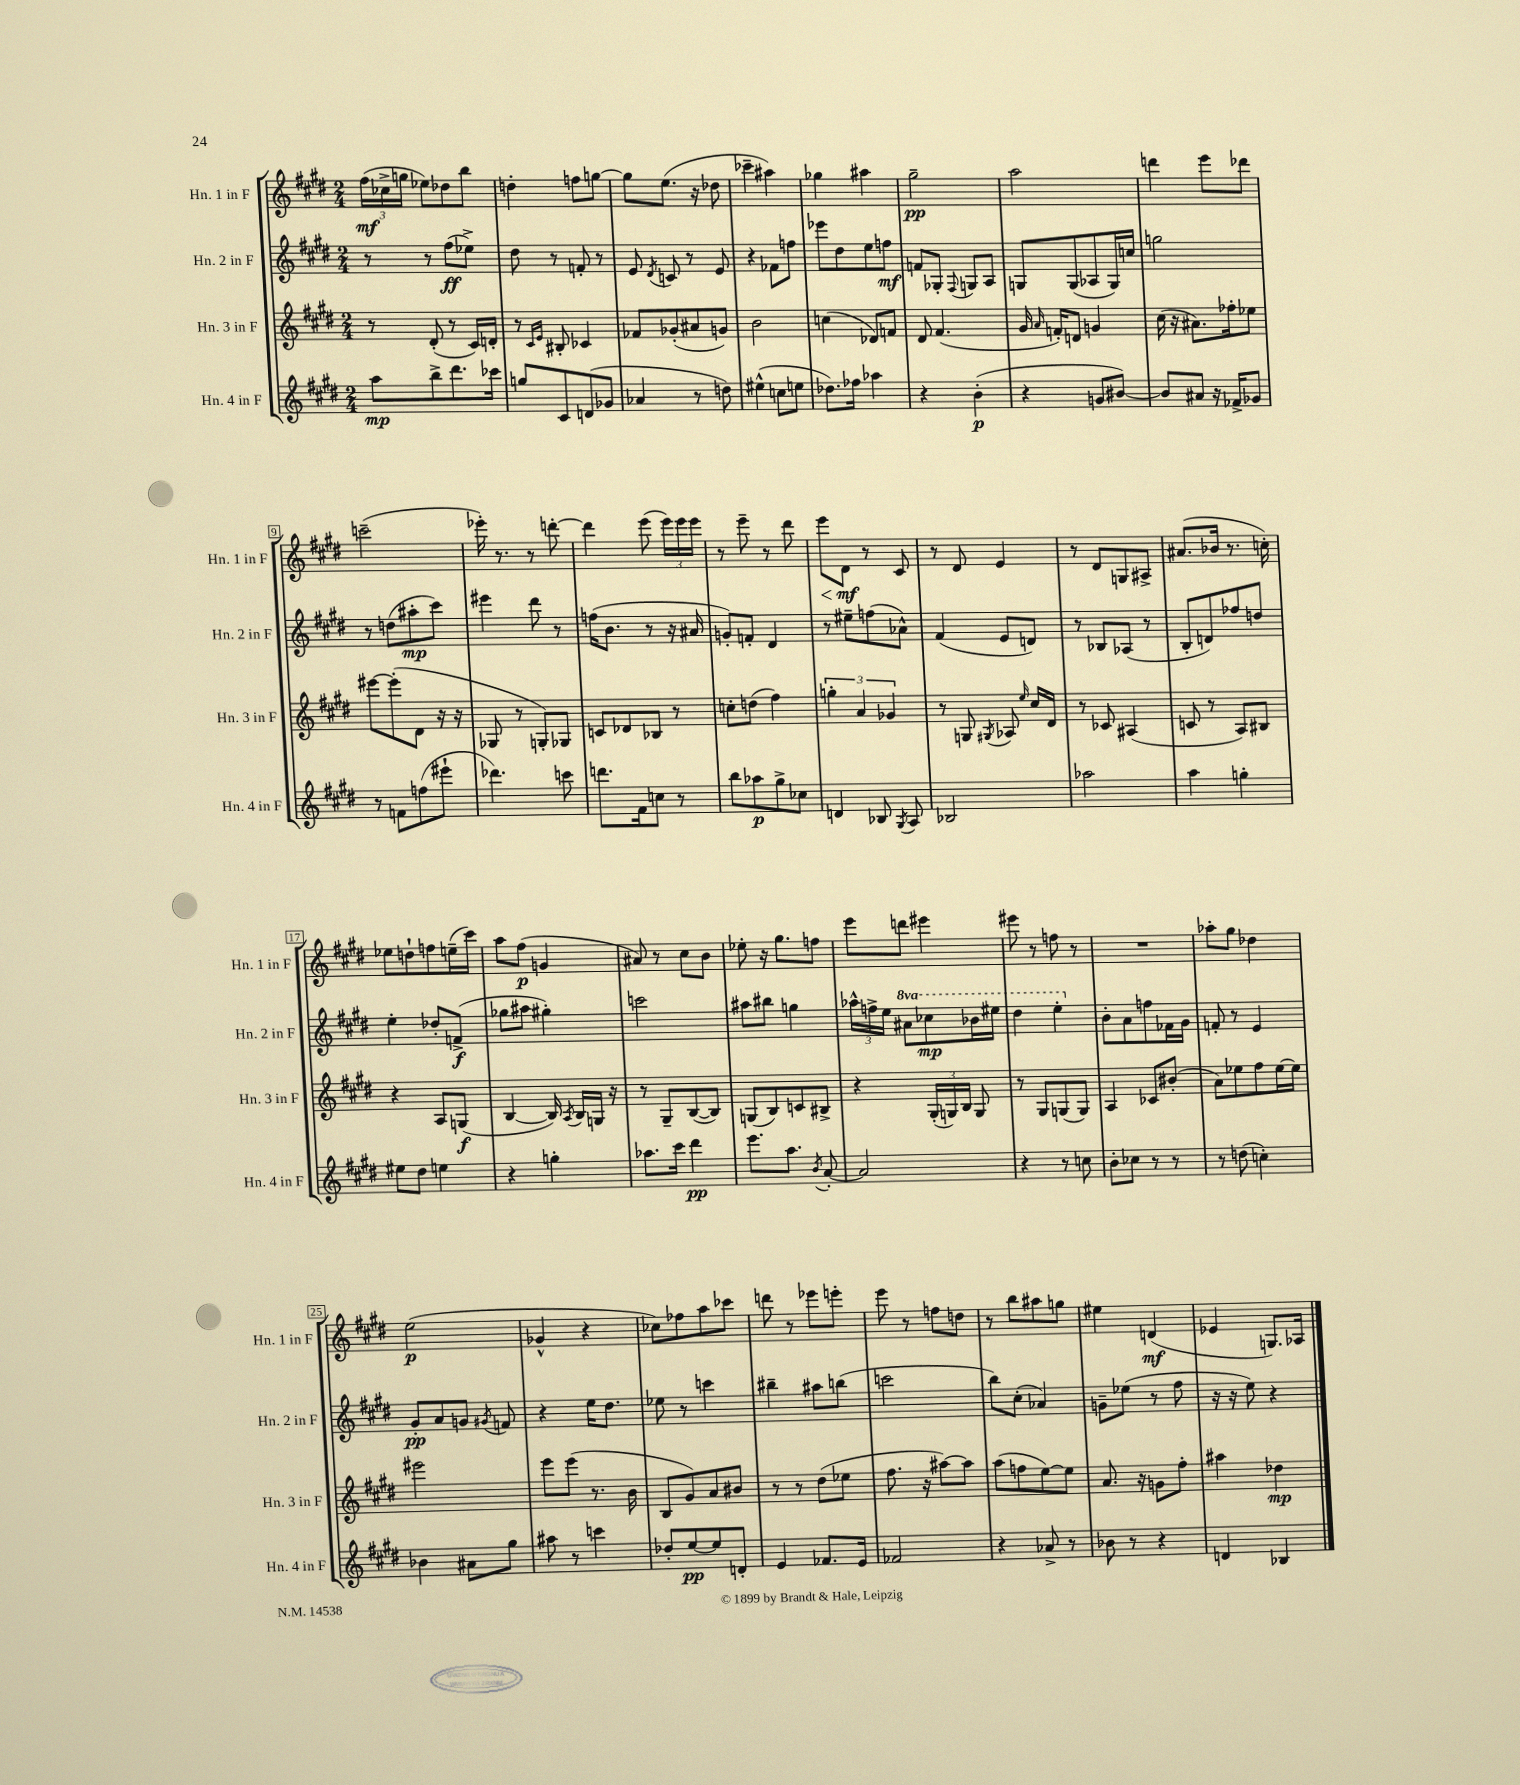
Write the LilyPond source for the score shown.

<<
\new StaffGroup <<
\new Staff = "s0" \with { instrumentName = "Hn. 1 in F" shortInstrumentName = "Hn. 1 in F" } {
    \clef treble \key e \major \numericTimeSignature \time 2/4
    \autoBeamOff \tuplet 3/2 { fis''16[\mf( ces''16-> g''16] } ees''8[) des''8 b''8] |
    d''4-. f''8[ g''8]~ |
    g''8[ e''8.]( r16 des''8 |
    ces'''4-- ais''4) |
    ges''4 ais''4 |
    gis''2--\pp |
    a''2 |
    d'''4 e'''8[ des'''8] |
    c'''2--( |
    ees'''16-.) r8. r8 d'''8~-. |
    d'''4 e'''8( \tuplet 3/2 { e'''16[) e'''16 e'''16] } |
    r8 e'''8-- r8 dis'''8 |
    e'''8[\< dis'8]\mf\! r8 cis'8 |
    r8 dis'8 e'4 |
    r8 dis'8[ g8 ais8]-> |
    ais'8.[( bes'16] r8. c''16-.) |
    ees''8[ d''8-! f''8 e''16--( cis'''16]) |
    a''8[ fis''8]\p( g'4 |
    ais'8) r8 cis''8[ b'8] |
    ees''8-. r16 gis''8.[ f''8] |
    e'''8[ d'''8] eis'''4 |
    eis'''8 r8 f''8 r8 |
    R2 |
    aes''8[-. gis''8] des''4 |
    e''2\p( |
    ges'4-^ r4 |
    ces''8[) fes''8 a''8 ces'''8] |
    d'''8 r8 ees'''8[ e'''8]-. |
    e'''8 r8 f''8[ d''8] |
    r8 b''8[ ais''8 g''8] |
    eis''4 d'4\mf( |
    ees'4 g8.[) aes16] \bar "|." |
}
\new Staff = "s1" \with { instrumentName = "Hn. 2 in F" shortInstrumentName = "Hn. 2 in F" } {
    \clef treble \key e \major \numericTimeSignature \time 2/4 \set Staff.ottavationMarkups = #ottavation-simple-ordinals
    \autoBeamOff r8 r8 fis''8[\ff( ees''8]->) |
    dis''8 r8 f'8-. r8 |
    e'8 \acciaccatura { dis'8 } c'8 r8 e'8 |
    r4 fes'8[ f''8] |
    ees'''8[ dis''8 e''8 f''8]\mf |
    f'8[ ges8]-. \appoggiatura { fis8 } g8[ a8] |
    g8[ g8( aes8 g16) c''16] |
    g''2 |
    r8 d''8[( ais''8-.\mp cis'''8]) |
    eis'''4 dis'''8 r8 |
    f''16[( b'8.] r8 r16 ais'16 |
    g'8[-.) f'8]-. dis'4 |
    r8 eis''8[-- f''8( aes'8]-^) |
    fis'4( e'8[ d'8]) |
    r8 bes8[ aes8]( r8 |
    b8[-. d'8) fes''8 d''8] |
    e''4-. des''8[-. f'8]->\f( |
    ges''8[ ais''8] gis''4-.) |
    c'''2 |
    ais''8[ bis''8] g''4 |
    \tuplet 3/2 { aes''16[-^ f''16-> e''16] } \ottava #1 ais''8[ ces'''8\mp bes''16 eis'''16] |
    dis'''4 e'''4-. \ottava #0 |
    b'8[-. a'8 f''8 fes'16 gis'16] |
    f'8-. r8 e'4 |
    gis'8[-.\pp a'8 g'8] \acciaccatura { gis'8 } f'8 |
    r4 e''16[ dis''8.] |
    ees''8 r8 c'''4 |
    bis''4-- ais''8[ b''8]( |
    c'''2 |
    b''8[) cis''8]-.( aes'4) |
    g'8[-- ees''8]( r8 fis''8 |
    r16 r16 e''8) r4 \bar "|." |
}
\new Staff = "s2" \with { instrumentName = "Hn. 3 in F" shortInstrumentName = "Hn. 3 in F" } {
    \clef treble \key e \major \numericTimeSignature \time 2/4
    \autoBeamOff r8 dis'8-.( r8 cis'16[) d'16]-. |
    r8 \grace { cis'16[ e'16] } bis8-. ces'4 |
    fes'8[ ges'8-.( ais'8 g'8]) |
    b'2 |
    c''4( des'8[) f'8] |
    dis'8 fis'4.( |
    gis'16 \grace { a'16 } f'16[-.) d'8] g'4 |
    cis''16( r16 ais'8.[) fes''16-. ees''8] |
    eis'''8[~ eis'''8-.( dis'8] r16 r16 |
    ges8 r8 g8[-.) ges8] |
    c'8[ des'8 bes8] r8 |
    c''8[-. d''8]( fis''4) |
    \tuplet 3/2 { g''4-. a'4 ges'4 } |
    r8 g8 \acciaccatura { gis8 } aes8 \grace { e''16 } cis''16[ dis'16] |
    r8 ces'8 ais4( |
    c'8 r8 a8[) bis8] |
    r4 a8[ g8]\f( |
    b4~ b16) \acciaccatura { a8 } b16[ g16] r16 |
    r8 gis8[-- b8~( b8]) |
    g8[( b8) c'8 bis8]-> |
    r4 \tuplet 3/2 { gis16[-.( g16) b16] } g8 |
    r8 gis8[ g8( g8]) |
    a4 ces'8[ bis'8]-.( |
    a'8[) ees''8 fis''8 ees''16~ ees''16] |
    eis'''2 |
    e'''8[ e'''8]( r8. b'16 |
    b8[ gis'8) a'8 bis'8] |
    r8 r8 dis''8[( ees''8] |
    fis''8. r16 ais''8[~) ais''8] |
    a''8[( f''8 e''8~) e''8] |
    a'8. r16 g'8[ fis''8]-. |
    ais''4 des''4\mp \bar "|." |
}
\new Staff = "s3" \with { instrumentName = "Hn. 4 in F" shortInstrumentName = "Hn. 4 in F" } {
    \clef treble \key e \major \numericTimeSignature \time 2/4
    \autoBeamOff a''8[\mp b''8-> dis'''8. ces'''16] |
    g''8[ cis'8 d'8( ges'8] |
    aes'4 r8 d''8) |
    eis''4-^( c''8[ e''8] |
    des''8.[) fes''16] aes''4 |
    r4 b'4-.\p( |
    r4 g'8[ bis'8]~) |
    bis'8[ ais'8] r16 fes'16[-> ges'8] |
    r8 f'8[ f''8( eis'''8]-! |
    des'''4.) c'''8 |
    d'''8.[ fis'16 c''8] r8 |
    b''8[ aes''8\p gis''8-> ces''8] |
    d'4 bes8 \acciaccatura { gis8 } a8 |
    bes2 |
    aes''2 |
    a''4 g''4-. |
    eis''8[ dis''8] e''4 |
    r4 g''4-. |
    aes''8.[ cis'''16] dis'''4\pp |
    e'''8.[ a''8.] \acciaccatura { b'8 } a'8~-. |
    a'2 |
    r4 r8 c''8 |
    b'8[-. ces''8] r8 r8 |
    r8 d''8( c''4-.) |
    bes'4 ais'8[ gis''8] |
    ais''8 r8 c'''4 |
    des''8[-. e''8~\pp e''8 d'8]-. |
    e'4 fes'8.[ e'16] |
    fes'2 |
    r4 aes'8-> r8 |
    bes'8 r8 r4 |
    d'4 bes4 \bar "|." |
}
>>
>>
\layout { \context { \Score \override BarNumber.stencil = #(make-stencil-boxer 0.1 0.3 ly:text-interface::print) } }
